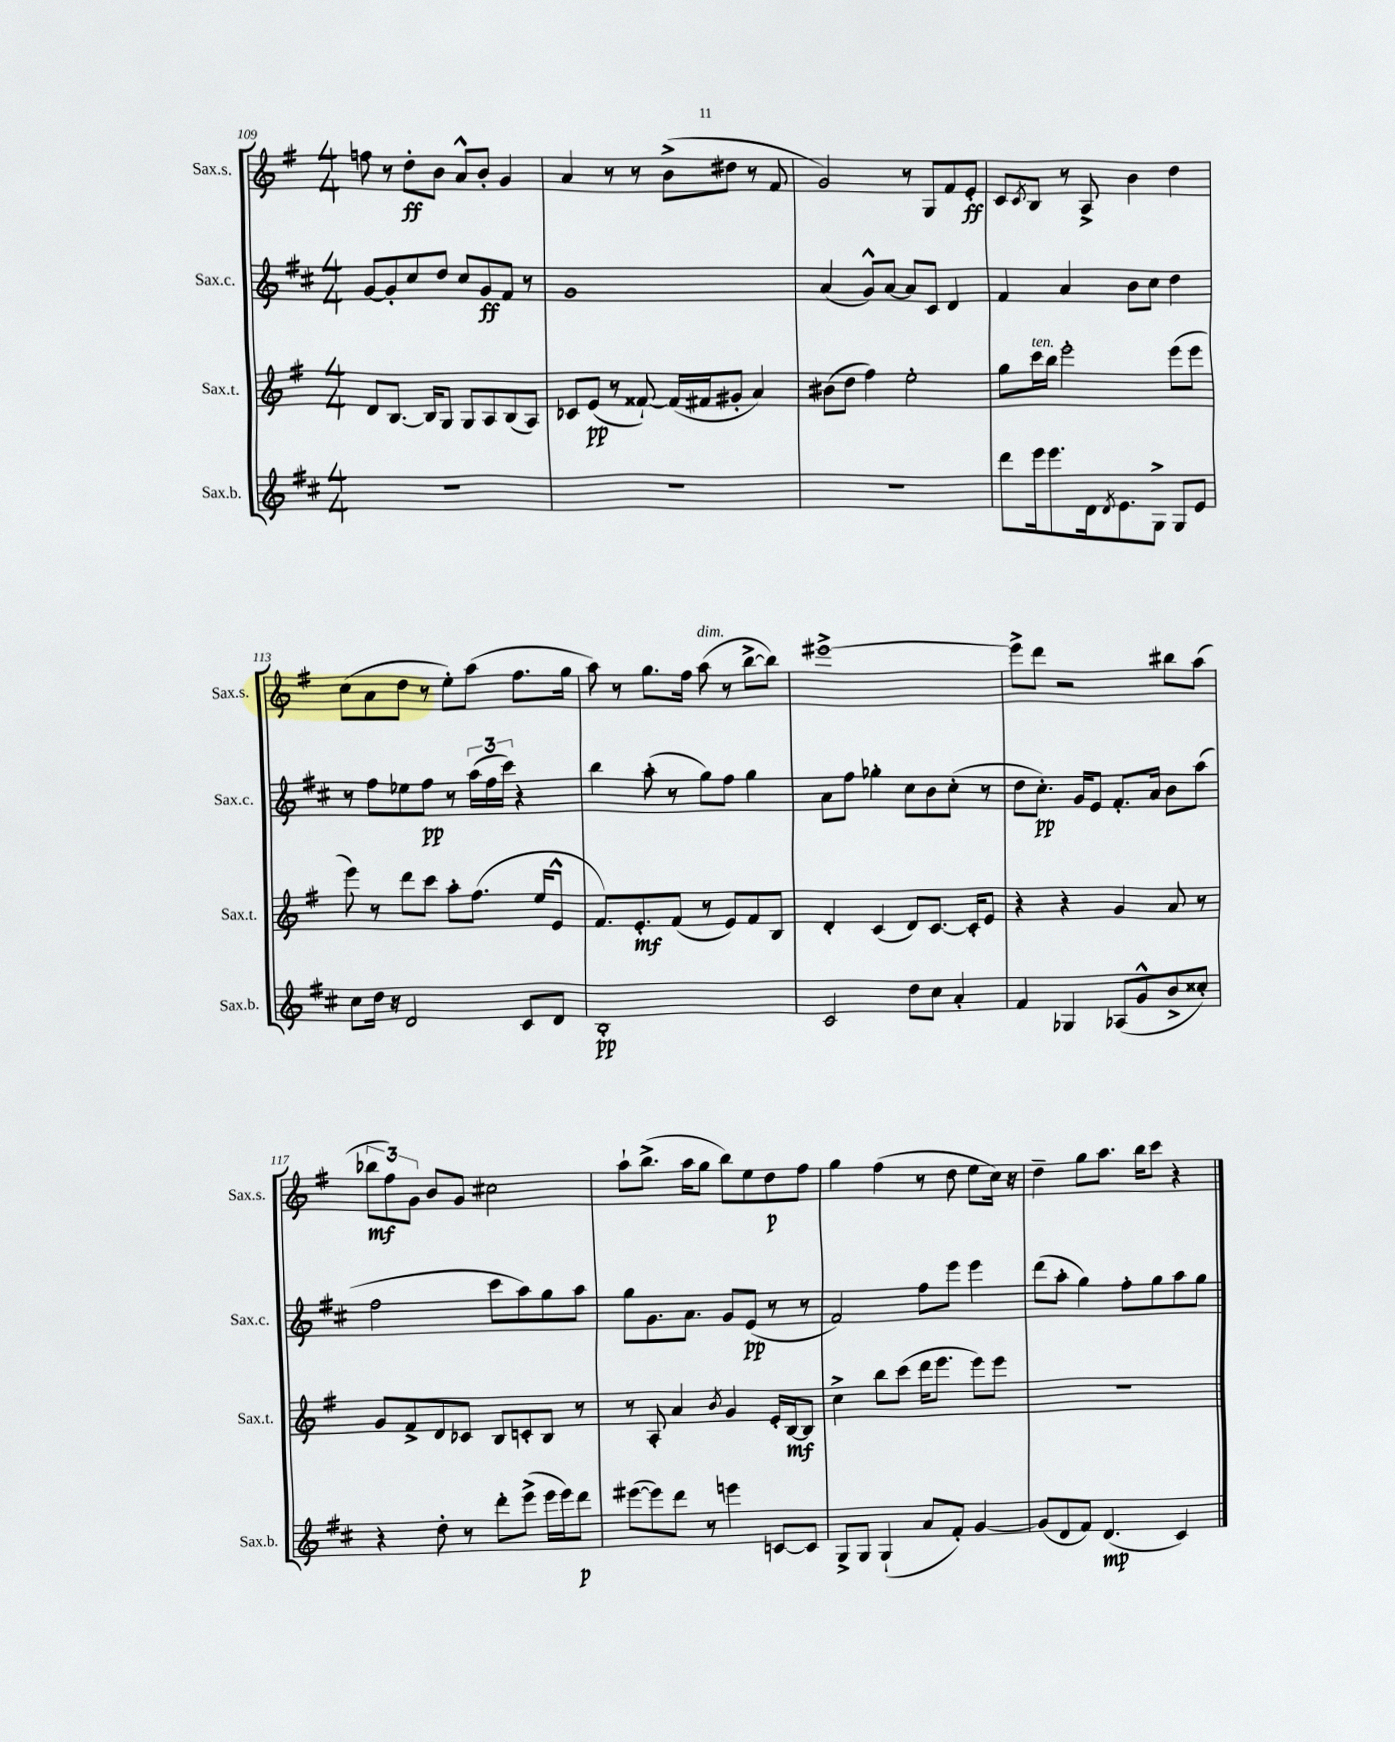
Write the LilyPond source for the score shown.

<<
\new StaffGroup <<
\new Staff = "s0" \with { instrumentName = "Sax.s." shortInstrumentName = "Sax.s." } {
    \clef treble \key g \major \numericTimeSignature \time 4/4
    f''8 r8 d''8-.\ff b'8 a'8-^ b'8-. g'4 |
    a'4 r8 r8 b'8->( dis''8 r8 fis'8 |
    g'2) r8 g8 fis'8 e'8-.\ff |
    c'8 \acciaccatura { c'8 } b8 r8 a8-> b'4 d''4 |
    c''8( a'8 d''8 r8 e''8-.) a''8( fis''8. g''16 |
    a''8) r8 g''8. fis''16 a''8^\markup { \italic "dim." }( r8 b''8~-> b''8) |
    eis'''1~-> |
    eis'''8-> d'''8 r2 bis''8 a''8( |
    \tuplet 3/2 { bes''8\mf fis''8) g'8 } b'8 g'8 cis''2 |
    a''8-! b''8.->( a''16 g''8 b''8) e''8 d''8\p fis''8 |
    g''4 fis''4( r8 d''8 e''8 c''16) r16 |
    d''4-- g''8 a''8. b''16 c'''8 r4 \bar "|." |
}
\new Staff = "s1" \with { instrumentName = "Sax.c." shortInstrumentName = "Sax.c." } {
    \clef treble \key d \major \numericTimeSignature \time 4/4
    g'8~ g'8-. cis''8 d''8 cis''8 g'8\ff fis'8 r8 |
    g'1 |
    a'4( g'8-^) a'8~ a'8 cis'8 d'4 |
    fis'4 a'4 b'8 cis''8 d''4 |
    r8 fis''8 ees''8 fis''8\pp r8 \tuplet 3/2 { a''16( fis''16 cis'''16) } r4 |
    b''4 a''8-.( r8 g''8) fis''8 g''4 |
    a'8 fis''8 ges''4-. cis''8 b'8 cis''8-.( r8 |
    d''8 cis''8.-.\pp) g'16 e'8 fis'8.-. a'16 b'8 a''8( |
    fis''2 cis'''8 a''8) g''8 a''8 |
    g''8 g'8. a'8. g'8 e'8\pp( r8 r8 |
    fis'2) fis''8 e'''8 e'''4 |
    d'''8( a''8-. g''4) fis''8-. g''8 a''8 g''8 \bar "|." |
}
\new Staff = "s2" \with { instrumentName = "Sax.t." shortInstrumentName = "Sax.t." } {
    \clef treble \key g \major \numericTimeSignature \time 4/4
    d'8 b8.~ b16 g8 g8 a8 b8( a8) |
    ces'8 e'8\pp( r8 fisis'8~-!) fisis'16( fis'16 gis'8-. a'4) |
    bis'8( d''8 fis''4) e''2-. |
    g''8 c'''16^\markup { \italic "ten." } b''16 e'''2-. e'''8( e'''8 |
    e'''8) r8 d'''8 c'''8 a''8-. fis''8.( e''16 e'8-^ |
    fis'8.) e'8.-.\mf fis'8( r8 e'8) fis'8 b8 |
    d'4-. c'4( d'8) c'8.~ c'16-. e'8 |
    r4 r4 g'4 a'8 r8 |
    g'8 fis'8-> d'8 ces'8 b8 c'8-. b8 r8 |
    r8 a8-. a'4 \acciaccatura { b'8 } g'4 e'16-. b16~\mf b8 |
    c''4-> b''8 c'''8( d'''16 e'''8. e'''8) e'''8 |
    R1 \bar "|." |
}
\new Staff = "s3" \with { instrumentName = "Sax.b." shortInstrumentName = "Sax.b." } {
    \clef treble \key d \major \numericTimeSignature \time 4/4
    R1 |
    R1 |
    R1 |
    d'''8 e'''16 e'''8. d'16 \acciaccatura { d'8 } e'8. g8-> g8 e'8 |
    cis''8 d''16 r16 d'2 cis'8 d'8 |
    b1-.\pp |
    cis'2 d''8 cis''8 a'4-. |
    fis'4 ges4 aes8( g'8-^ b'8-> cisis''8-.) |
    r4 d''8-. r8 d'''8-. e'''8->( e'''16 e'''16) d'''8\p |
    eis'''8~( eis'''8) d'''8 r8 e'''4 c'8~ c'8 |
    g8-> g8 g4-!( a'8 fis'8-.) g'4~ |
    g'8( d'8 fis'8) d'4.\mp( cis'4) \bar "|." |
}
>>
>>
\layout { \context { \Score currentBarNumber = #109 } }
